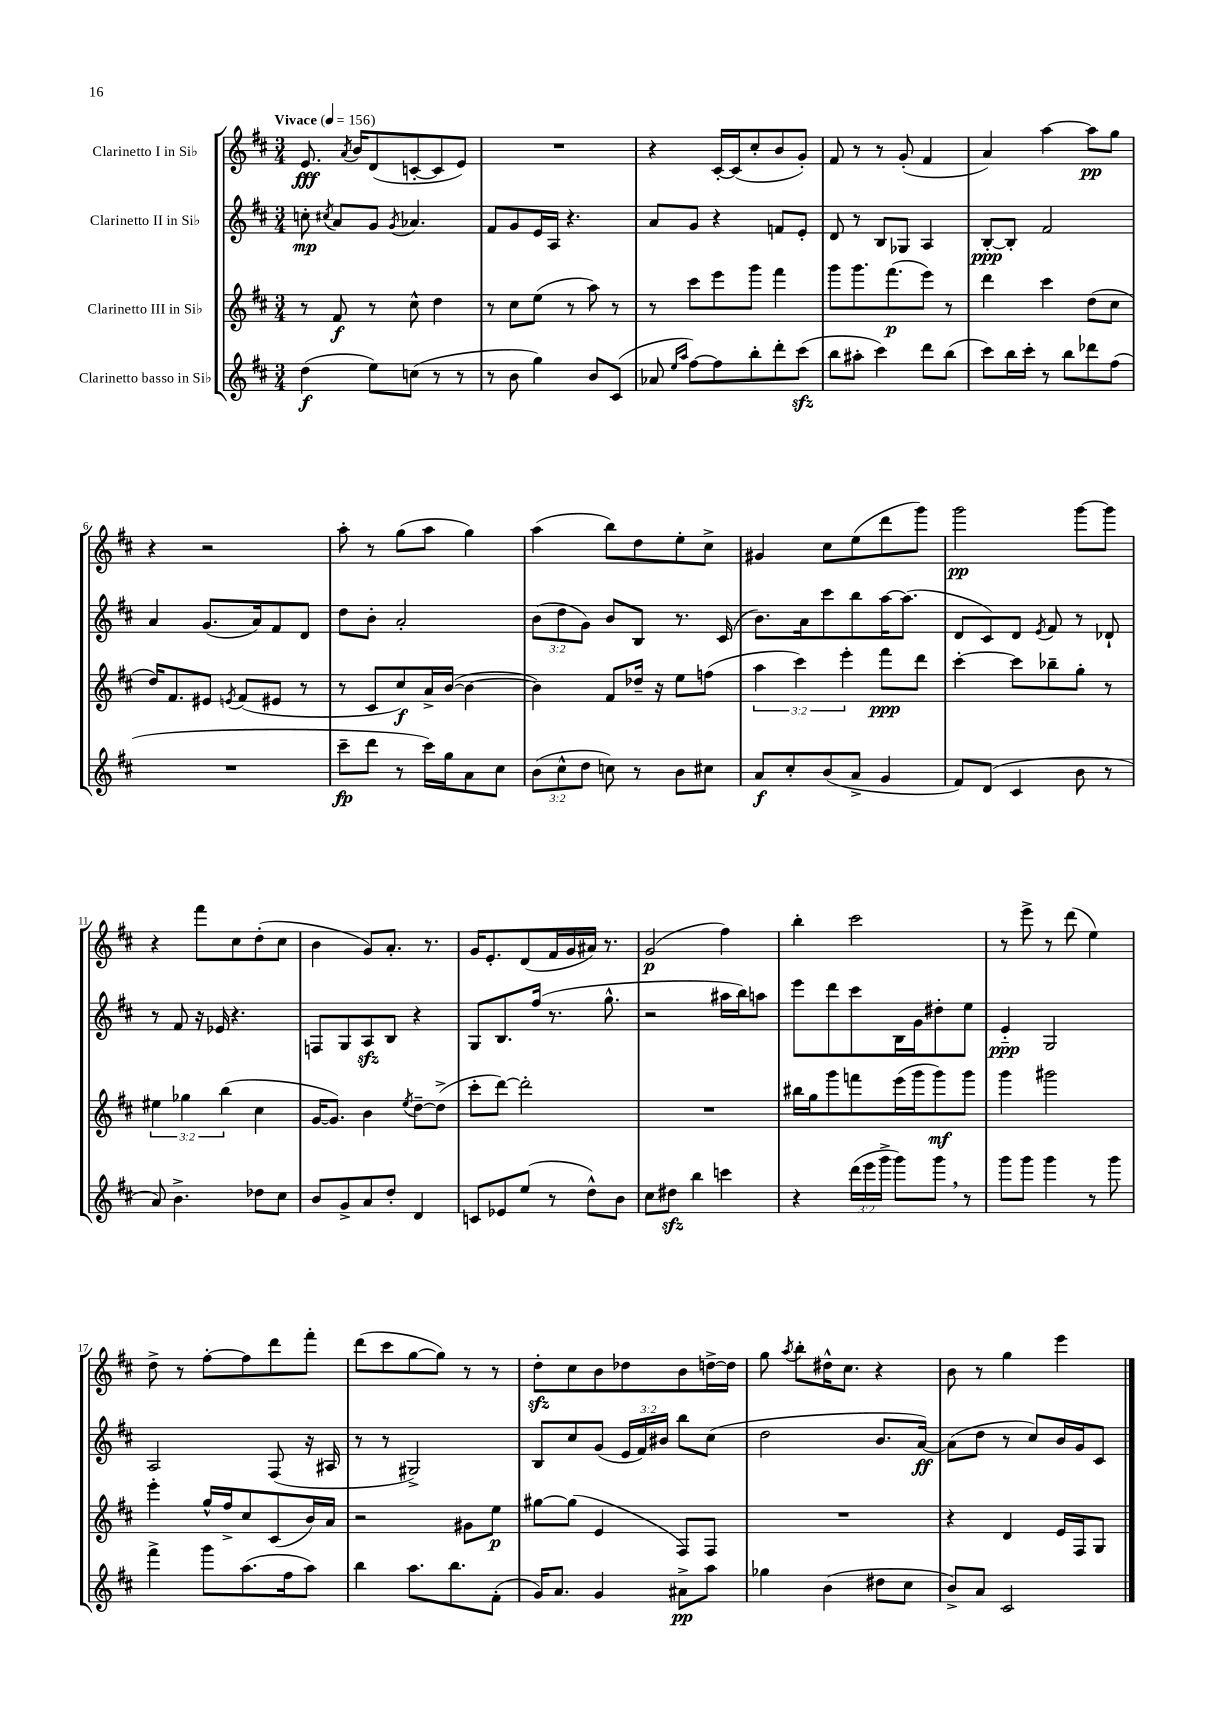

**kern	**kern	**kern	**kern
*staff4	*staff3	*staff2	*staff1
*clefG2	*clefG2	*clefG2	*clefG2
*k[f#c#]	*k[f#c#]	*k[f#c#]	*k[f#c#]
*M3/4	*M3/4	*M3/4	*M3/4
*MM156	*MM156	*MM156	*MM156
(4dd	8r	8cc'	8.e
.	.	8qcc#	.
.	8f#	8a	.
.	.	.	8qa
.	.	.	16b
8ee)	8r	8g	(8d
.	.	8qg	.
(8cc	8cc#^^	4.a-	[8c'
8r	4dd	.	8c]
8r	.	.	8e)
=	=	=	=
8r	8r	8f#	2.r
8b	8cc#	8g	.
4gg)	(8ee	16e	.
.	.	16A	.
.	8r	4.r	.
8b	8aa)	.	.
(8c#	8r	.	.
=	=	=	=
8a-	8r	8a	4r
16qqee	.	.	.
16qqaa	.	.	.
[8ff#)	8ccc#	8g	.
8ff#]	8eee	4r	[16c#'
.	.	.	(16c#]
8bb'	8ggg	.	8cc#'
8ddd'	4fff#	8f	8b
(8ccc#	.	8e'	8g')
=	=	=	=
8bb	8ggg	8d	8f#
8aa#'	8.ggg	8r	8r
4ccc#)	.	8B	8r
.	(8.fff#	.	.
.	.	8G-	(8g'
8ddd	8eee)	4A	4f#
(8bb	8r	.	.
=	=	=	=
8ccc#)	4ddd	[8B'	4a)
16bb	.	8B']	.
16ccc#'	.	.	.
8r	4ccc#	2f#	[4aa
8bb	.	.	.
8ddd-	(8dd	.	8aa]
(8ff#	8cc#	.	8gg
=	=	=	=
2.r	16dd)	4a	4r
.	8.f#	.	.
.	8e#	(8.g	2r
.	8qe	.	.
.	(8f#	.	.
.	.	16a)	.
.	8e#	8f#	.
.	8r	8d	.
=	=	=	=
8ccc#~	8r	8dd	8aa'
8ddd	8c#	8b'	8r
8r	8cc#)	2a'	(8gg
16ccc#)	16a^	.	8aa
16gg	([16b	.	.
8a	4b_	.	4gg)
8cc#	.	.	.
=	=	=	=
(12b	4b])	(12b	(4aa
12cc#^^	.	12dd	.
12dd	.	12g)	.
8cc)	8f#	8b	8bb)
8r	16dd-~	8B	8dd
.	16r	.	.
8b	8ee	8.r	8ee'
8cc#	(8ff	.	8cc#^
.	.	(16c#	.
=	=	=	=
8a	6aa	8.b)	4g#
8cc#'	.	.	.
.	6ccc#)	.	.
.	.	16a	.
(8b	.	8ccc#	8cc#
.	6eee'	.	.
8a^	.	8bb	(8ee
4g	8fff#	[16aa	8ddd
.	.	(8.aa]	.
.	8ddd	.	8ggg)
=	=	=	=
8f#)	[4ccc#'	8d	2ggg
(8d	.	8c#)	.
4c#	8ccc#]	8d	.
.	.	8qe	.
.	8bb-~	8f#	.
8b	8gg'	8r	[8ggg
8r	8r	8d-`	8ggg]
=	=	=	=
8a)	6ee#	8r	4r
4.b^	.	8f#	.
.	6gg-	.	.
.	.	16r	8fff#
.	.	16e-	.
.	(6bb	.	.
.	.	4.r	8cc#
8dd-	4cc#	.	(8dd'
8cc#	.	.	8cc#
=	=	=	=
8b	[16g	8F	4b
.	8.g])	.	.
8g^	.	8G	.
8a	4b	8A	8g)
8dd'	.	8B	8.a'
.	8qee	.	.
4d	[8dd~	4r	.
.	.	.	8.r
.	(8dd^]	.	.
=	=	=	=
8c	8ccc#'	8G	16g
.	.	.	8.e'
8e-	[8ddd)	8.B	.
(8ee	2ddd']	.	(8d
.	.	(16ff#	.
8r	.	8.r	16f#
.	.	.	16g
8dd^^)	.	.	16a#)
.	.	8.gg^^	8.r
8b	.	.	.
=	=	=	=
8cc#	2.r	2r	(2g
8dd#	.	.	.
4bb	.	.	.
4ccc	.	16aa#	4ff#)
.	.	16bb)	.
.	.	8aa	.
=	=	=	=
4r	16bb#	8eee	4bb'
.	16gg	.	.
.	8ggg	8ddd	.
(24ddd	8fff	8ccc#	2ccc#
24eee	.	.	.
24ggg^	.	.	.
8ggg)	(16eee	16B	.
.	16ggg	16g	.
8ggg	8ggg)	8dd#'	.
8r	8ggg	8ee	.
=	=	=	=
8ggg	4ggg	4e'~	8r
8ggg	.	.	8eee^
4ggg	2ggg#	2G	8r
.	.	.	(8ddd
8r	.	.	4ee)
8ggg	.	.	.
=	=	=	=
4fff#^	4eee'	2A	8dd^
.	.	.	8r
8ggg	16gg^^	.	[8ff#'
.	16ff#^	.	.
(8.aa	8cc#	.	8ff#]
.	(8c#	(8F#	8ddd
16ff#	.	.	.
8aa)	16b)	16r	8fff#'
.	16a	16A#	.
=	=	=	=
4bb	2r	8r	(8ddd
.	.	8r	8ccc#
8.aa	.	2G#^)	[8gg
.	.	.	8gg])
8.bb	.	.	.
.	8g#	.	8r
(8f#'	8ee	.	8r
=	=	=	=
16g)	[8gg#	8B	8dd'
8.a	.	.	.
.	(8gg#]	8cc#	8cc#
4g	4e	(8g	8b
.	.	24e	8dd-
.	.	24f#)	.
.	.	24b#	.
8a#^	8F#)	8bb	8b
8aa	8F#	(8cc#	[16dd^
.	.	.	16dd]
=	=	=	=
4gg-	2.r	2dd	8gg
.	.	.	8qaa
.	.	.	8bb'
(4b	.	.	16dd#^^
.	.	.	8.cc#
8dd#	.	8.b	4r
8cc#	.	.	.
.	.	[16a)	.
=	=	=	=
8b^)	4r	(8a]	8b
8a	.	8dd	8r
2c#	4d	8r	4gg
.	.	8cc#)	.
.	16e	16b	4eee
.	16F#	16g	.
.	8G	8c#	.
==	==	==	==
*-	*-	*-	*-
